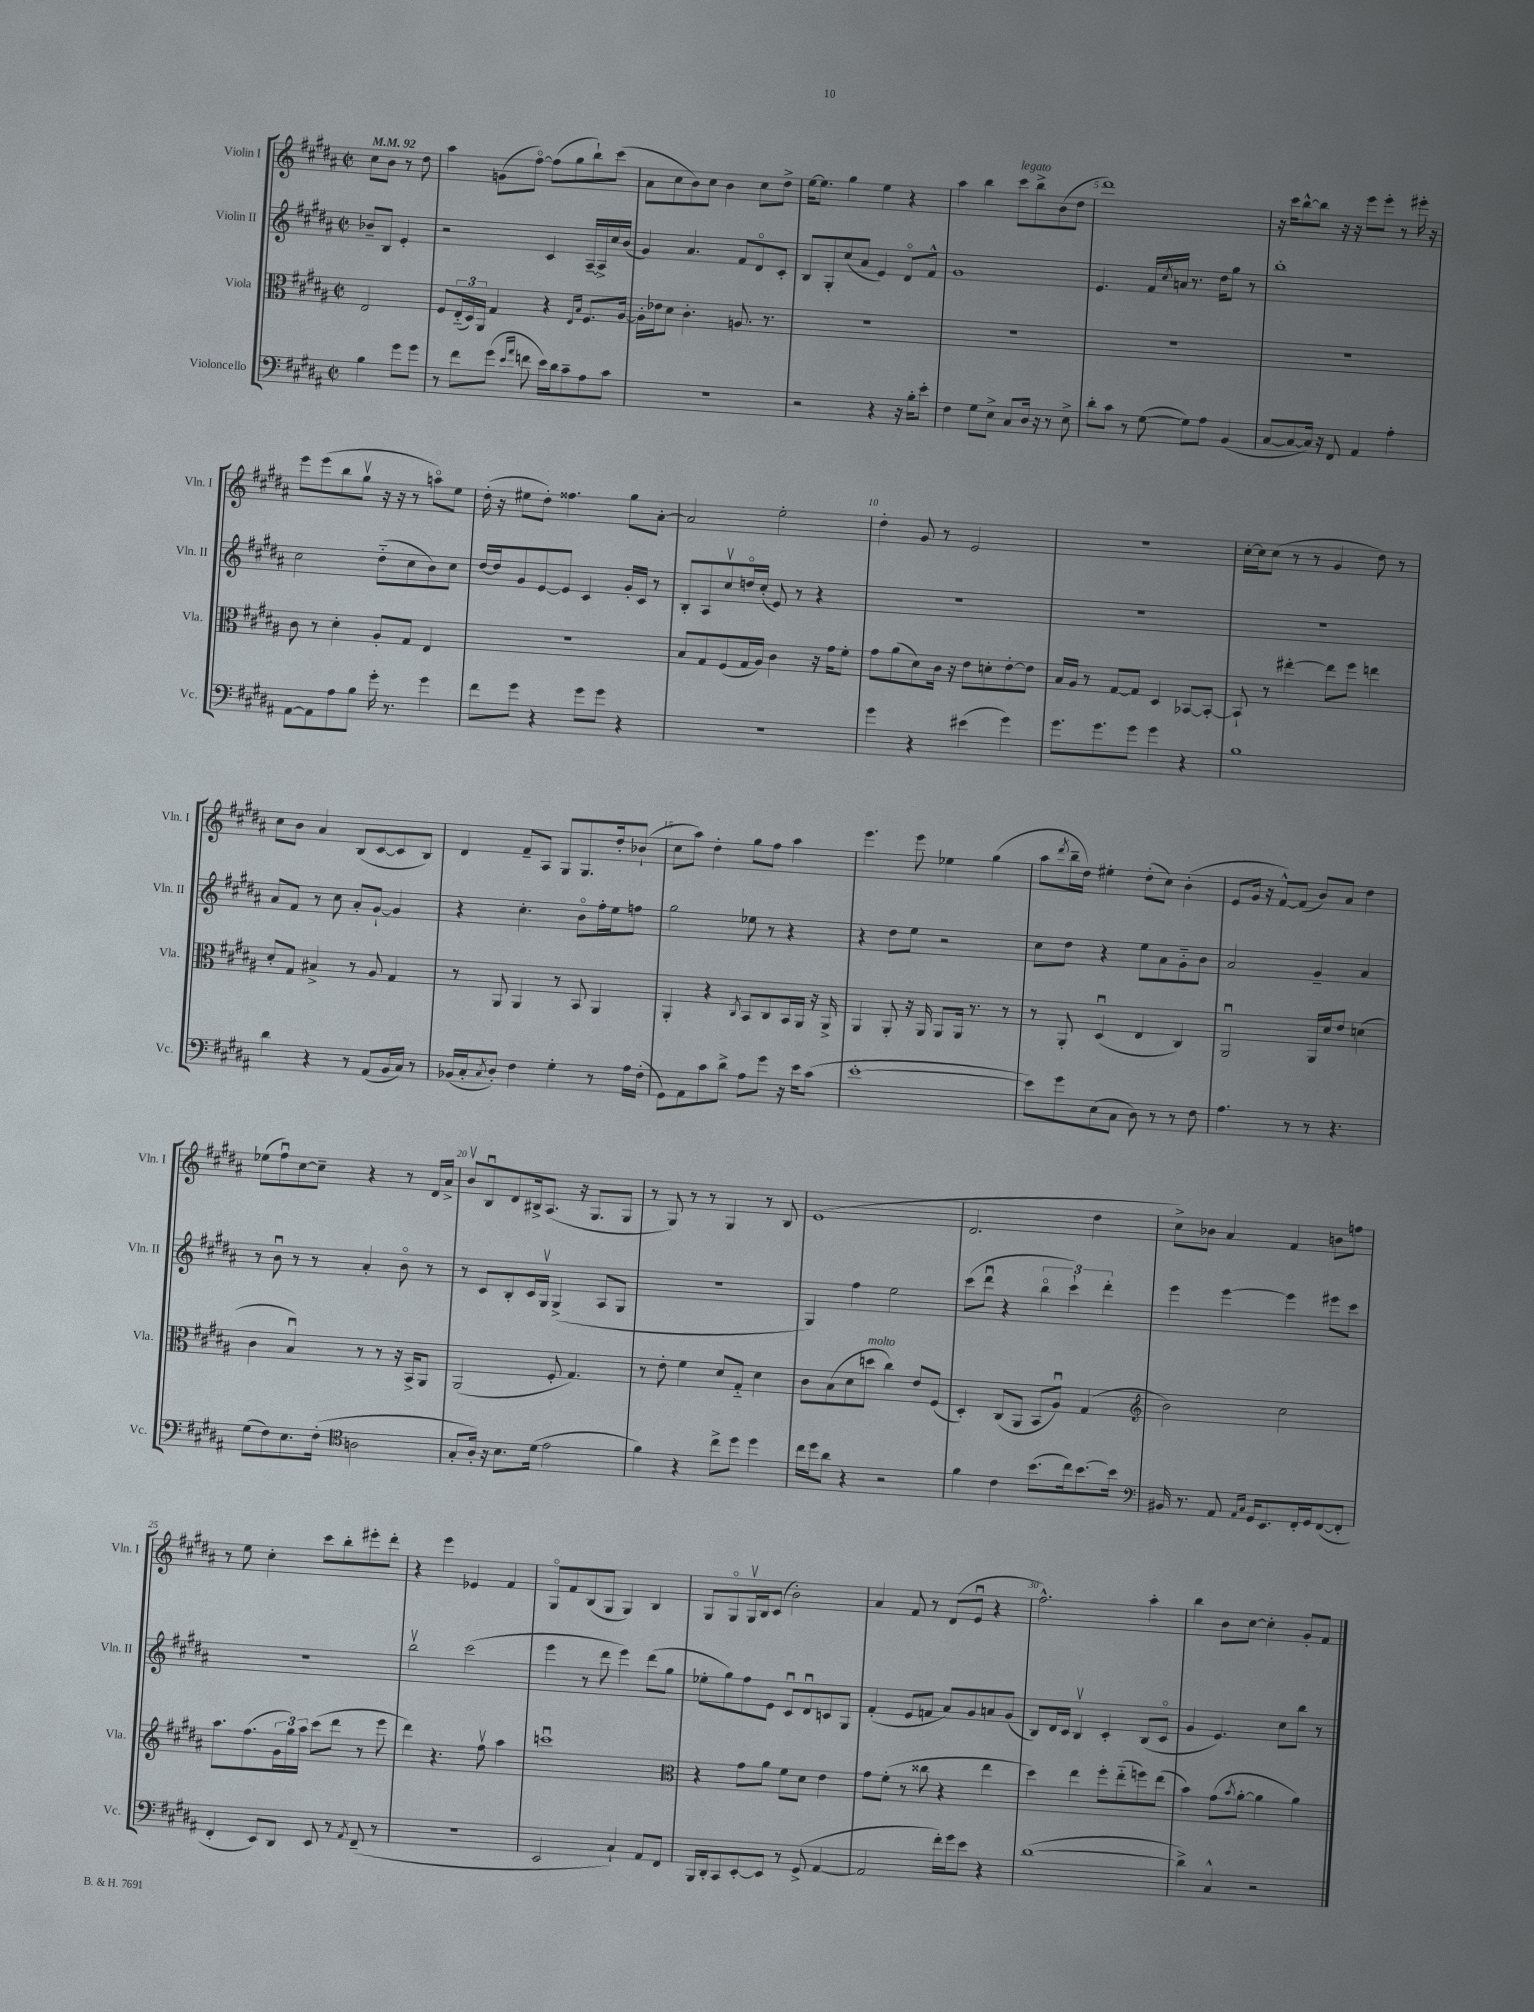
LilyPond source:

<<
\new StaffGroup <<
\new Staff = "s0" \with { instrumentName = "Violin I" shortInstrumentName = "Vln. I" } {
    \clef treble \key b \major \defaultTimeSignature \time 2/2 \partial 2 \tempo 4 = 92
    cis''8 b'8 r8 dis''8 |
    ais''4 g'8( fis''8~\flageolet) fis''8( gis''8 b''8-!) cis'''8( |
    ais'8 cis''8 b'8) cis''8 b'4 cis''8 dis''8-> |
    e''16~ e''8. gis''4 e''4 r4 |
    ais''4 b''4 cis'''8^\markup { \italic "legato" } b''8-> b'8( dis''8 |
    dis'''1) |
    r16 cis'''16 b''8~-^ b''8 r16 r16 e'''8 e'''8-. r8 eis'''16-. r16 |
    e'''8 e'''8( b''8 gis''8\upbow r16 r16 r8 a''8\flageolet) e''8 |
    dis''16-.( r16 eis''8 dis''8-.) fisis''4. gis''8 ais'8~-. |
    ais'2 e''2-. |
    dis''4-. gis'8 r8 e'2 |
    r1 |
    cis''16~-. cis''16 cis''8( r8 r8 gis'4 dis''8) r8 |
    cis''8 b'8 ais'4 b8( cis'8~ cis'8 b8) |
    dis'4 fis'8-- ais8 gis8 gis8. dis''16-. bes'8-!( |
    cis''8 ais''8) dis''4-. gis''8 fis''8 ais''4 |
    e'''4. e'''8 ees''4 gis''4( |
    ais''8 \acciaccatura { dis'''8 } b''16-- dis''16) eis''4-. dis''8-.( cis''8) b'4-.( |
    e'8 gis'16 r16 fis'8~-^) fis'8( b'8) ais'8 dis''4 |
    ees''8( fis''8\downbow) cis''8~ cis''8-- r4 r8 dis'16 ais'16-> |
    b'8\upbow b8\downbow dis'8 bis16-> ais8.( r16 gis8. gis8 |
    r8 gis8) r8 r8 gis4 r8 b8 |
    e'1( |
    dis'2. dis''4 |
    cis''8->) bes'8 ais'4 fis'4 b'8 f''8 |
    r8 e''8 cis''4-. cis'''8 b''8-. eis'''8-. dis'''8-. |
    r4 e'''4 ees'4 fis'4 |
    gis8\flageolet fis'8 b8( gis8 gis4) b4 |
    gis8 gis8\flageolet gis16\upbow b16 cis'8( b'2-.) |
    ais'4 fis'8 r8 dis'8( e'8\downbow r4 |
    fis''2.-^) ais''4-. |
    b''4 b'8 cis''8~ cis''4-. gis'8-. fis'8 \bar "|." |
}
\new Staff = "s1" \with { instrumentName = "Violin II" shortInstrumentName = "Vln. II" } {
    \clef treble \key b \major \defaultTimeSignature \time 2/2 \partial 2
    bes'8-- b8 e'4-. |
    r2 cis'4 ais16~-- ais16-> cis''16 b'16( |
    gis'4) ais'4. fis'8 dis'8\flageolet cis'8-. |
    b8 gis8-. cis''8( ais'8 e'4) dis'8\flageolet fis'8-^ |
    gis'1 |
    e'4. fis'16 \acciaccatura { cis''8 } a'16 r8. dis''16 gis''8 r8 |
    b''1-. |
    cis''2 dis''8-_( cis''8 b'8) cis''8 |
    dis''16~ dis''16 gis'8 e'8~ e'8 cis'4 gis'16-. cis'16 r8 |
    b8-. ais8 cis''8\upbow d''16\flageolet cis''16-.( e'8) r8 r4 |
    R1 |
    R1 |
    R1 |
    ais'8 fis'8 r8 cis''8 ais'8-. gis'8~-! gis'4 |
    r4 cis''4.-. b'8\flageolet fis''16-. e''16 f''8 |
    gis''2 ees''8 r8 r4 |
    r4 dis''8 e''8 r2 |
    cis''8 dis''8 r4 e''8 ais'8 gis'8-_ b'8 |
    ais'2 gis'4-- ais'4 |
    r8 b'8\downbow r8 r8 ais'4-. b'8\flageolet r8 |
    r8 cis'8 b8-. cis'16 gis16\upbow gis4->( ais8 gis8 |
    r1 |
    gis4) fis''4 e''2 |
    cis'''8( dis'''8\downbow r4 \tuplet 3/2 { b''4\flageolet cis'''4-!) dis'''4-. } |
    e'''4 e'''4~ e'''4 eis'''8 cis'''8 |
    R1 |
    b''2\upbow cis'''2( |
    e'''4 r8 dis'''8 e'''4) dis'''8( gis''8 |
    ees''8-. gis''8) fis''8 e'8 cis'8\downbow dis'8\downbow c'8 gis8 |
    fis'4-.( e'8 f'8 ais'8) gis'8 a'8 gis'8( |
    b8) dis'16 cis'16 b4\upbow cis'4-. b8( cis'8\flageolet |
    gis'4 e'4.) cis''8 b''8 r8 \bar "|." |
}
\new Staff = "s2" \with { instrumentName = "Viola" shortInstrumentName = "Vla." } {
    \clef alto \key b \major \defaultTimeSignature \time 2/2 \partial 2
    e2 |
    fis8 \tuplet 3/2 { e16-_( dis16) ais,16 } gis4 r4 \grace { e16 b16 } fis8. ais16~ |
    ais16-. ees'16 dis'8 cis'4.-. a8. r8. |
    R1 |
    R1 |
    R1 |
    R1 |
    cis'8 r8 dis'4-. ais8-. gis8 e4 |
    R1 |
    b8 gis8 fis8( gis16 ais16) cis'4 r16 gis'16 fis'8-. |
    gis'8 ais'8( dis'8) cis'16 r16 e'8 d'8-. e'8~-. e'8 |
    b16 ais16 r8 gis8~ gis8 dis4 bes,8~ bes,8~-. |
    bes,8-! r8 eis''4~-. eis''8 fis''8 e''4 |
    dis'8-. gis8 bis4-> r8 ais8 gis4 |
    r8 ais,8 ais,4 r8 b,8 ais,4 |
    ais,4-. r4 \acciaccatura { cis8 } b,8 cis8 b,16 ais,16 r16 ais,16-> |
    ais,4 ais,8-. r16 ais,16 ais,8 ais,16 r8. r8 |
    r8 ais,8-. dis4\downbow( e4 cis4) |
    ais,2\downbow ais,16 dis'16 e'8 d'4( |
    cis'4 b4\downbow) r8 r8 r16 b,16-> ais,8 |
    ais,2( fis8-. gis4.) |
    r8 e'8-. fis'4 dis'8 gis8-_ dis'4 |
    cis'8 b8( dis'8 d''8^\markup { \italic "molto" } cis''4) e'8 fis8( |
    dis4-.) cis8( ais,8 b,8 ais8\downbow) gis4( |
    \clef treble b'2) cis''2 |
    ais''8. fis''8.( \tuplet 3/2 { gis'16 gis''16) ais''16 } cis'''8( dis'''8 r8 e'''8 |
    dis'''4) r4. fis''8\upbow ais''4 |
    c'''1\downbow |
    \clef alto r4 gis'8 ais'8 fis'8 dis'8 e'4 |
    gis'8 fis'8-.( r8 cisis''8 r4 e''4 |
    dis''4) e''4 fis''8-. e''8-_( f''8) e''8( |
    b'4) gis'8( \acciaccatura { b'8 } ais'8~-. ais'4 ais'4) \bar "|." |
}
\new Staff = "s3" \with { instrumentName = "Violoncello" shortInstrumentName = "Vc." } {
    \clef bass \key b \major \defaultTimeSignature \time 2/2 \partial 2
    b4 gis'8 gis'8 |
    r8 fis'8 gis'8( \grace { e'16 ais'16 } f'8 e'16) dis'16 cis'8-- ais8 cis'8 |
    r1 |
    r2 r4 r16 b16-. e'8-. |
    fis4 gis8 e8-> cis8 dis16 r16 r8 e8-> |
    dis'8-. cis'8 r8 gis8~( gis8) ais8 b,4( |
    cis8~ cis8~ cis16) r16 fis,8 ais,4 ais4-. |
    ais,8~ ais,8 ais8 b8 gis'16-. r8. gis'4 |
    fis'8 gis'8 r4 gis'8 gis'8 r4 |
    r1 |
    gis'4 r4 eis'4( gis'4) |
    gis'8. gis'8. gis'8 gis'4 r4 |
    b1 |
    dis'4 r4 r8 ais,8( b,16 cis16) r8 |
    bes,16( cis16-. \acciaccatura { cis8 } dis8-.) fis4 gis4-. r8 ais16 fis16-.( |
    gis,8) ais,8 cis'8 dis'8-> ais8 gis'8 r16 e'16 cis'8( |
    e'1~-. |
    e'8) gis'8 e8( cis8 dis8) r8 r8 fis8 |
    ais4. r8 r8 r4. |
    gis8( fis8) e8. fis16-.( \clef tenor a2 |
    gis8-. ais16-.) r16 b8. dis'16( e'2 |
    fis'4) r4 cis''8-> dis''8 dis''4 |
    cis''16 dis''16 ais'8 r4 r2 |
    fis'4 cis'4 b'8.( cis''16) b'8.~ b'16 |
    \clef bass bis,16 r8. ais,8 \grace { ais,16 cis16 } gis,16 e,8. fis,16-. gis,16 fis,8~( fis,8-. |
    fis,4-. e,8) dis,8 e,8 r8 \acciaccatura { ais,8 } fis,8--( r8 |
    R1 |
    e,2 cis4-!) ais,8 fis,8 |
    b,,16 dis,16-. cis,8 e,8~-. e,8 r8 gis,8->( ais,4~ |
    ais,2 fis'16-.) gis'16 e'8 r4 |
    dis'1~( |
    dis'4->) cis4-^ r2 \bar "|." |
}
>>
>>
\layout { \context { \Score \override BarNumber.break-visibility = ##(#f #t #t) barNumberVisibility = #(every-nth-bar-number-visible 5) } }
